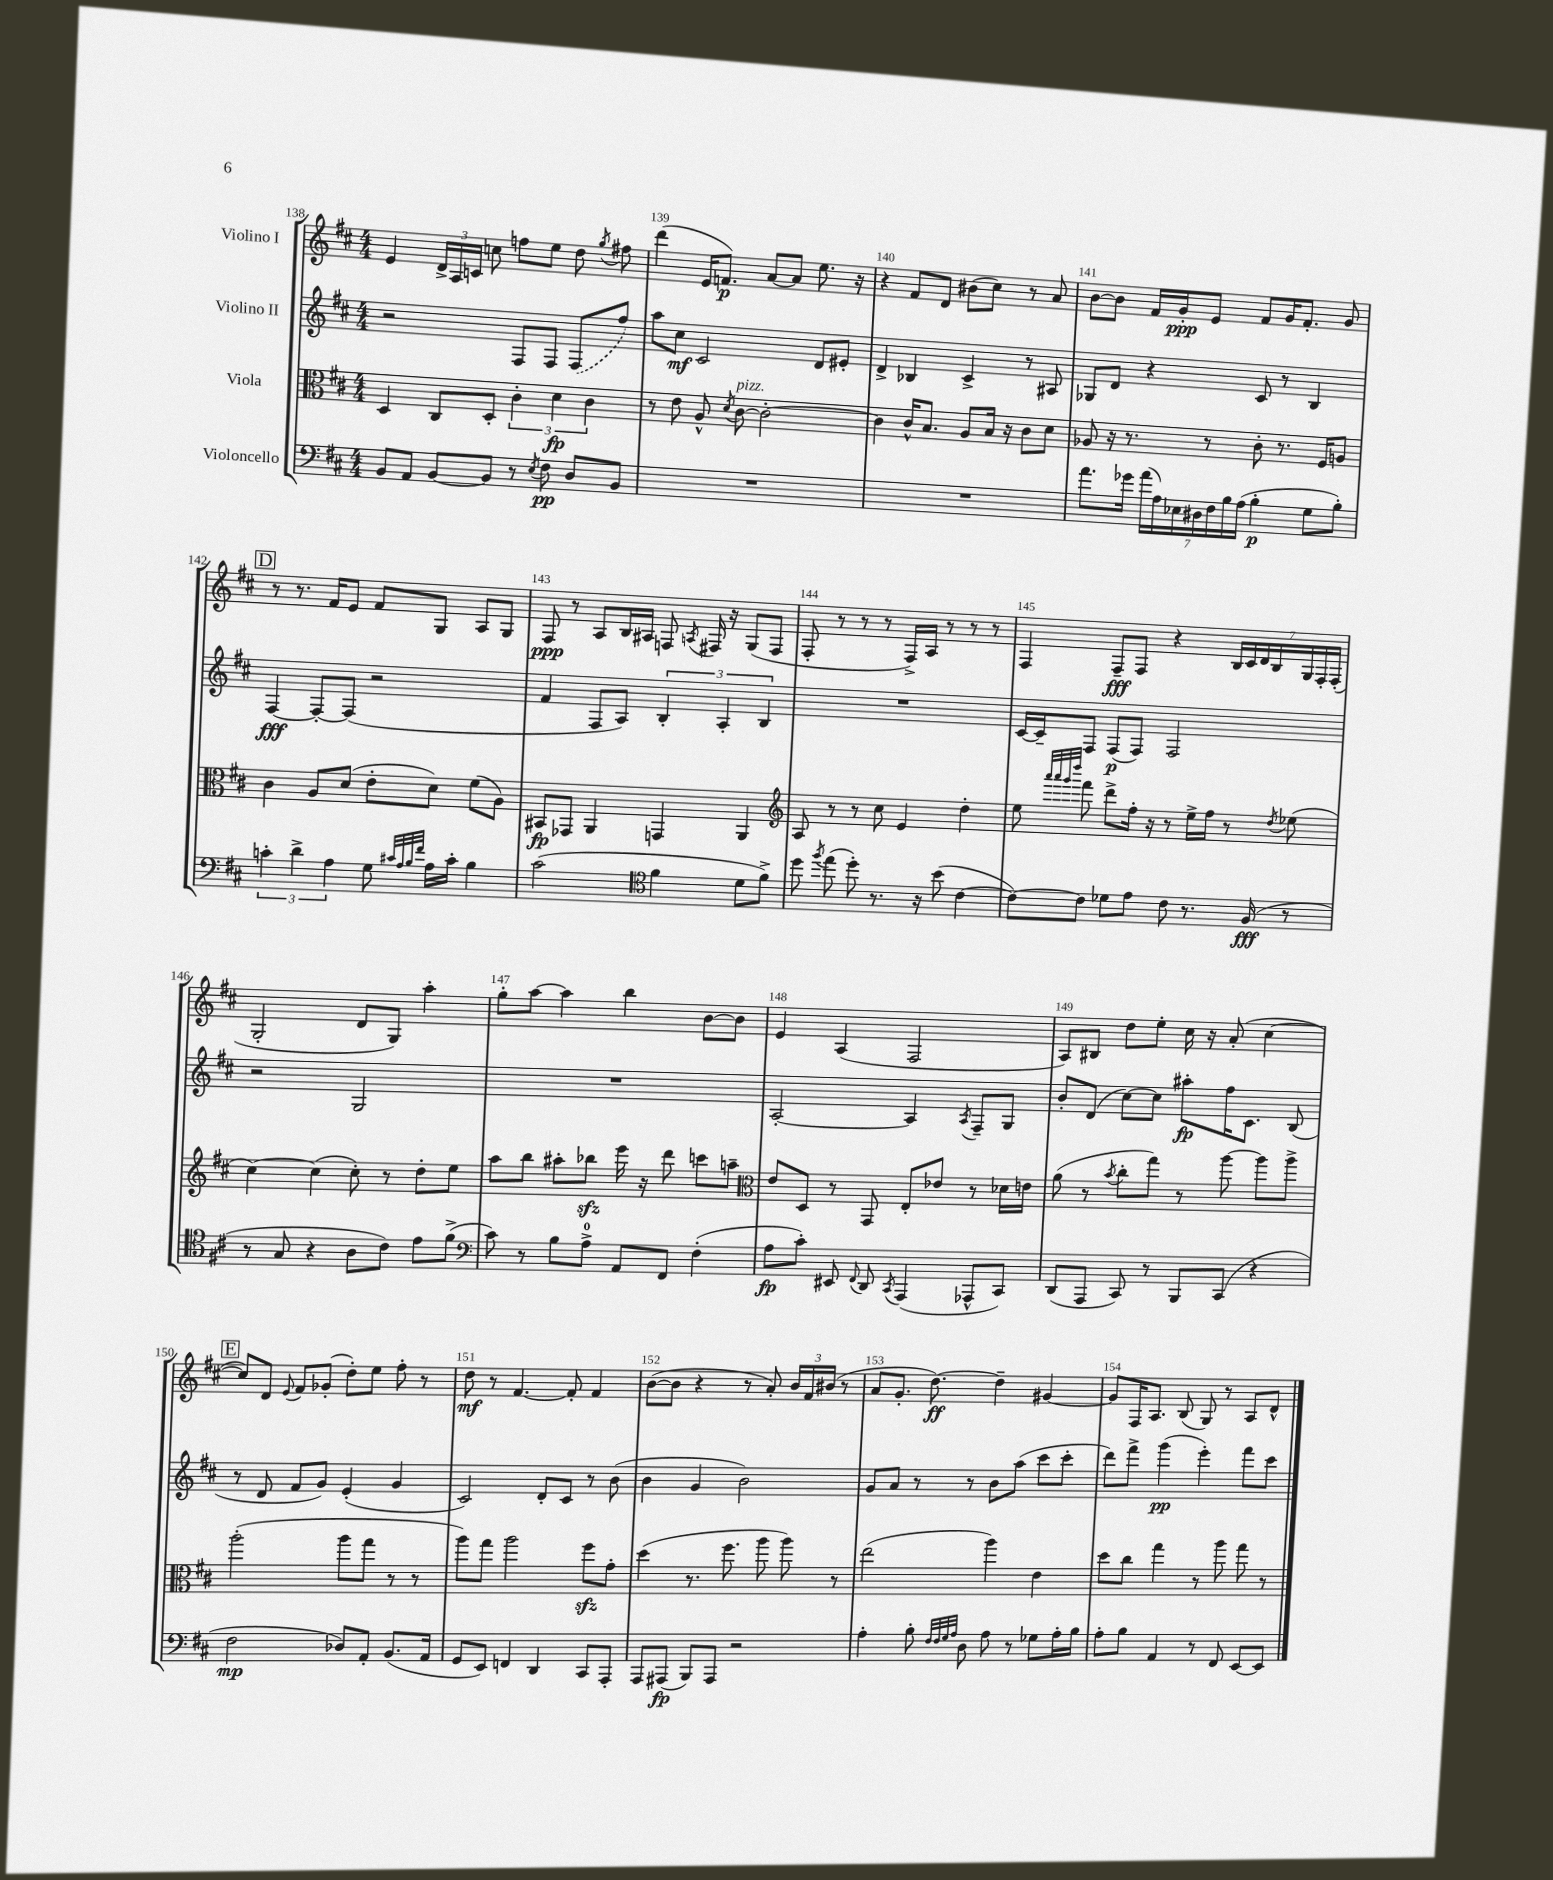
<<
\new StaffGroup <<
\new Staff = "s0" \with { instrumentName = "Violino I" } {
    \clef treble \key d \major \numericTimeSignature \time 4/4
    \autoBeamOff e'4 \tuplet 3/2 { d'16[-> a16 c'16] } c''8 f''8[ e''8] d''8 \acciaccatura { g''8 } fis''8 |
    d'''4( e'16[ f'8.]\p) a'8[~ a'8] e''8. r16 |
    r4 fis'8[ d'8] bis'8[( cis''8]) r8 a'8 |
    b'8[~ b'8] fis'16[ g'16-.\ppp e'8] fis'8[ g'16 fis'8.]-. g'8 |
    \mark \markup { \box "D" } r8 r8. fis'16[ e'8] fis'8[ g8] a8[ g8] |
    fis8\ppp r8 a8[ b16 ais16] f8 \acciaccatura { a8 } fis16 r16 g8[( fis8] |
    fis8-. r8 r8 r8 fis16[->) a16] r8 r8 r8 |
    fis4 fis8[--\fff fis8] r4 \tuplet 7/4 { b16[ cis'16 d'16 b16 g16 fis16-. fis16]-.( } |
    g2-. d'8[ g8]) a''4-. |
    g''8[-. a''8]~ a''4 b''4 b'8[~ b'8] |
    e'4 a4( fis2 |
    a8[) bis8] d''8[ e''8]-. cis''16 r16 a'8-.( cis''4~ |
    \mark \markup { \box "E" } cis''8[) d'8] \appoggiatura { e'8 } fis'8[ ges'8]-.( d''8[-.) e''8] fis''8-. r8 |
    d''8\mf r8 fis'4.~ fis'8-. fis'4 |
    b'8[~( b'8] r4 r8 a'8-.) \tuplet 3/2 { b'16[ fis'16 bis'16]( } r8 |
    a'8[ g'8.]-. d''8.~\ff) d''4-- gis'4~ |
    gis'8[ fis16 a8.] b8( g8) r8 a8[ d'8]-^ \bar "|." |
}
\new Staff = "s1" \with { instrumentName = "Violino II" } {
    \clef treble \key d \major \numericTimeSignature \time 4/4
    \autoBeamOff r2 fis8[ fis8] \once \slurDashed fis8[( fis''8]) |
    a''8[ cis''8]\mf cis'2 d'8[ eis'8]-. |
    d'4-> bes4 cis'4-> r8 ais8 |
    ges8[ d'8] r4 cis'8 r8 b4 |
    \mark \markup { \box "D" } fis4~\fff fis8[~-. fis8]( r2 |
    fis'4 fis8[ a8]) \tuplet 3/2 { b4-. a4-. b4 } |
    R1 |
    cis'16[~ cis'16-- fis8] fis8[\p( fis8]) fis2 |
    r2 g2 |
    R1 |
    a2~-. a4 \acciaccatura { a8 } fis8[-- g8] |
    b'8[-. d'8]( cis''8[~) cis''8] ais''8[-.\fp fis''16 cis'8.] b8( |
    \mark \markup { \box "E" } r8 d'8 fis'8[ g'8]) e'4-.( g'4 |
    cis'2) d'8[-. cis'8] r8 b'8( |
    b'4 g'4 b'2) |
    g'8[ a'8] r8 r8 b'8[ a''8]( cis'''8[ cis'''8]-. |
    d'''8[) fis'''8]-> g'''4\pp( e'''4-.) fis'''8[ cis'''8] \bar "|." |
}
\new Staff = "s2" \with { instrumentName = "Viola" } {
    \clef alto \key d \major \numericTimeSignature \time 4/4
    \autoBeamOff d4 cis8[ d8]-. \tuplet 3/2 { cis'4-. d'4\fp cis'4 } |
    r8 e'8 a8-^ \acciaccatura { d'8 } cis'8~^\markup { \italic "pizz." } cis'2~-. |
    cis'4 cis'16[-^ b8.] a8[ b16] r16 cis'8[ d'8] |
    aes8 r16 r8. r8 cis'8-. r8. fis16[ a8] |
    \mark \markup { \box "D" } cis'4 a8[ d'8]( e'8[-. d'8]) fis'8[( a8]) |
    bis,8[\fp ges,8] a,4 g,4 a,4 |
    \clef treble a8 r8 r8 cis''8 e'4 d''4-. |
    e''8 \grace { a'''32[ a'''32 g'''32 d''''32] } fis'''8 d'''8[-> fis''16]-. r16 r8 e''16[-> fis''16] r8 \acciaccatura { d''8 } ees''8( |
    cis''4~) cis''4( cis''8-.) r8 d''8[-. e''8] |
    a''8[ b''8] ais''8[-. bes''8]\sfz e'''16 r16 d'''8 c'''8[ a''8]-- |
    \clef alto e'8[ d8] r8 g,8 e8[-. ees'8] r8 des'16[ e'16] |
    a'8( r8 \acciaccatura { b'8 } cis''8[-. g''8]) r8 a''8~ a''8[ a''8]-> |
    \mark \markup { \box "E" } a''2-.( a''8[ g''8] r8 r8 |
    a''8[) g''8] a''2 fis''8[\sfz g'8]-. |
    d''4( r8. fis''8. a''8 a''8) r8 |
    e''2( a''4) e'4 |
    d''8[ cis''8] g''4 r8 a''8 g''8 r8 \bar "|." |
}
\new Staff = "s3" \with { instrumentName = "Violoncello" } {
    \clef bass \key d \major \numericTimeSignature \time 4/4
    \autoBeamOff b,8[ a,8] b,8[~ b,8] r8 \acciaccatura { e8 } fis8\pp d8[ b,8] |
    R1 |
    R1 |
    a'8.[ ges'16] \tuplet 7/4 { a'16[( a16) ees16 dis16 fis16 b16 a16]( } b4-.\p g8[ b8]-.) |
    \mark \markup { \box "D" } \tuplet 3/2 { c'4-. d'4-> a4 } g8 \grace { cis'32[ a32 b32 fis'32] } a16[ cis'16]-. b4 |
    cis'2( \clef tenor fis'4 d'8[ fis'8]->) |
    d''8 \acciaccatura { fis''8 } e''8( d''8-.) r8. r16 b'8( cis'4~ |
    cis'8[~) cis'8] des'8[ e'8] cis'8 r8. fis16\fff( r8 |
    r8 g8 r4 a8[ cis'8]) e'8[ fis'8]->( |
    \clef bass cis'8) r8 b8[ a8]-0-> a,8[ fis,8] fis4-.( |
    a8[\fp cis'8]-.) eis,8 \appoggiatura { fis,8 } d,8 \acciaccatura { cis,8 } a,,4( aes,,8[-^ cis,8]) |
    d,8[( a,,8] cis,8) r8 b,,8[ cis,8]( r4 |
    \mark \markup { \box "E" } fis2\mp des8[) a,8]-. b,8.[( a,16] |
    g,8[ e,8]) f,4 d,4 cis,8[ a,,8]-. |
    a,,8[ ais,,8]\fp( b,,8[) ais,,8] r2 |
    a4-. b8-. \grace { fis32[ fis32 g32 a32] } d8 a8 r8 ges8[ a16-. b16] |
    a8[-. b8] a,4 r8 fis,8 e,8[~ e,8] \bar "|." |
}
>>
>>
\layout { \context { \Score currentBarNumber = #138 \override BarNumber.break-visibility = ##(#f #t #t) barNumberVisibility = #all-bar-numbers-visible } }
